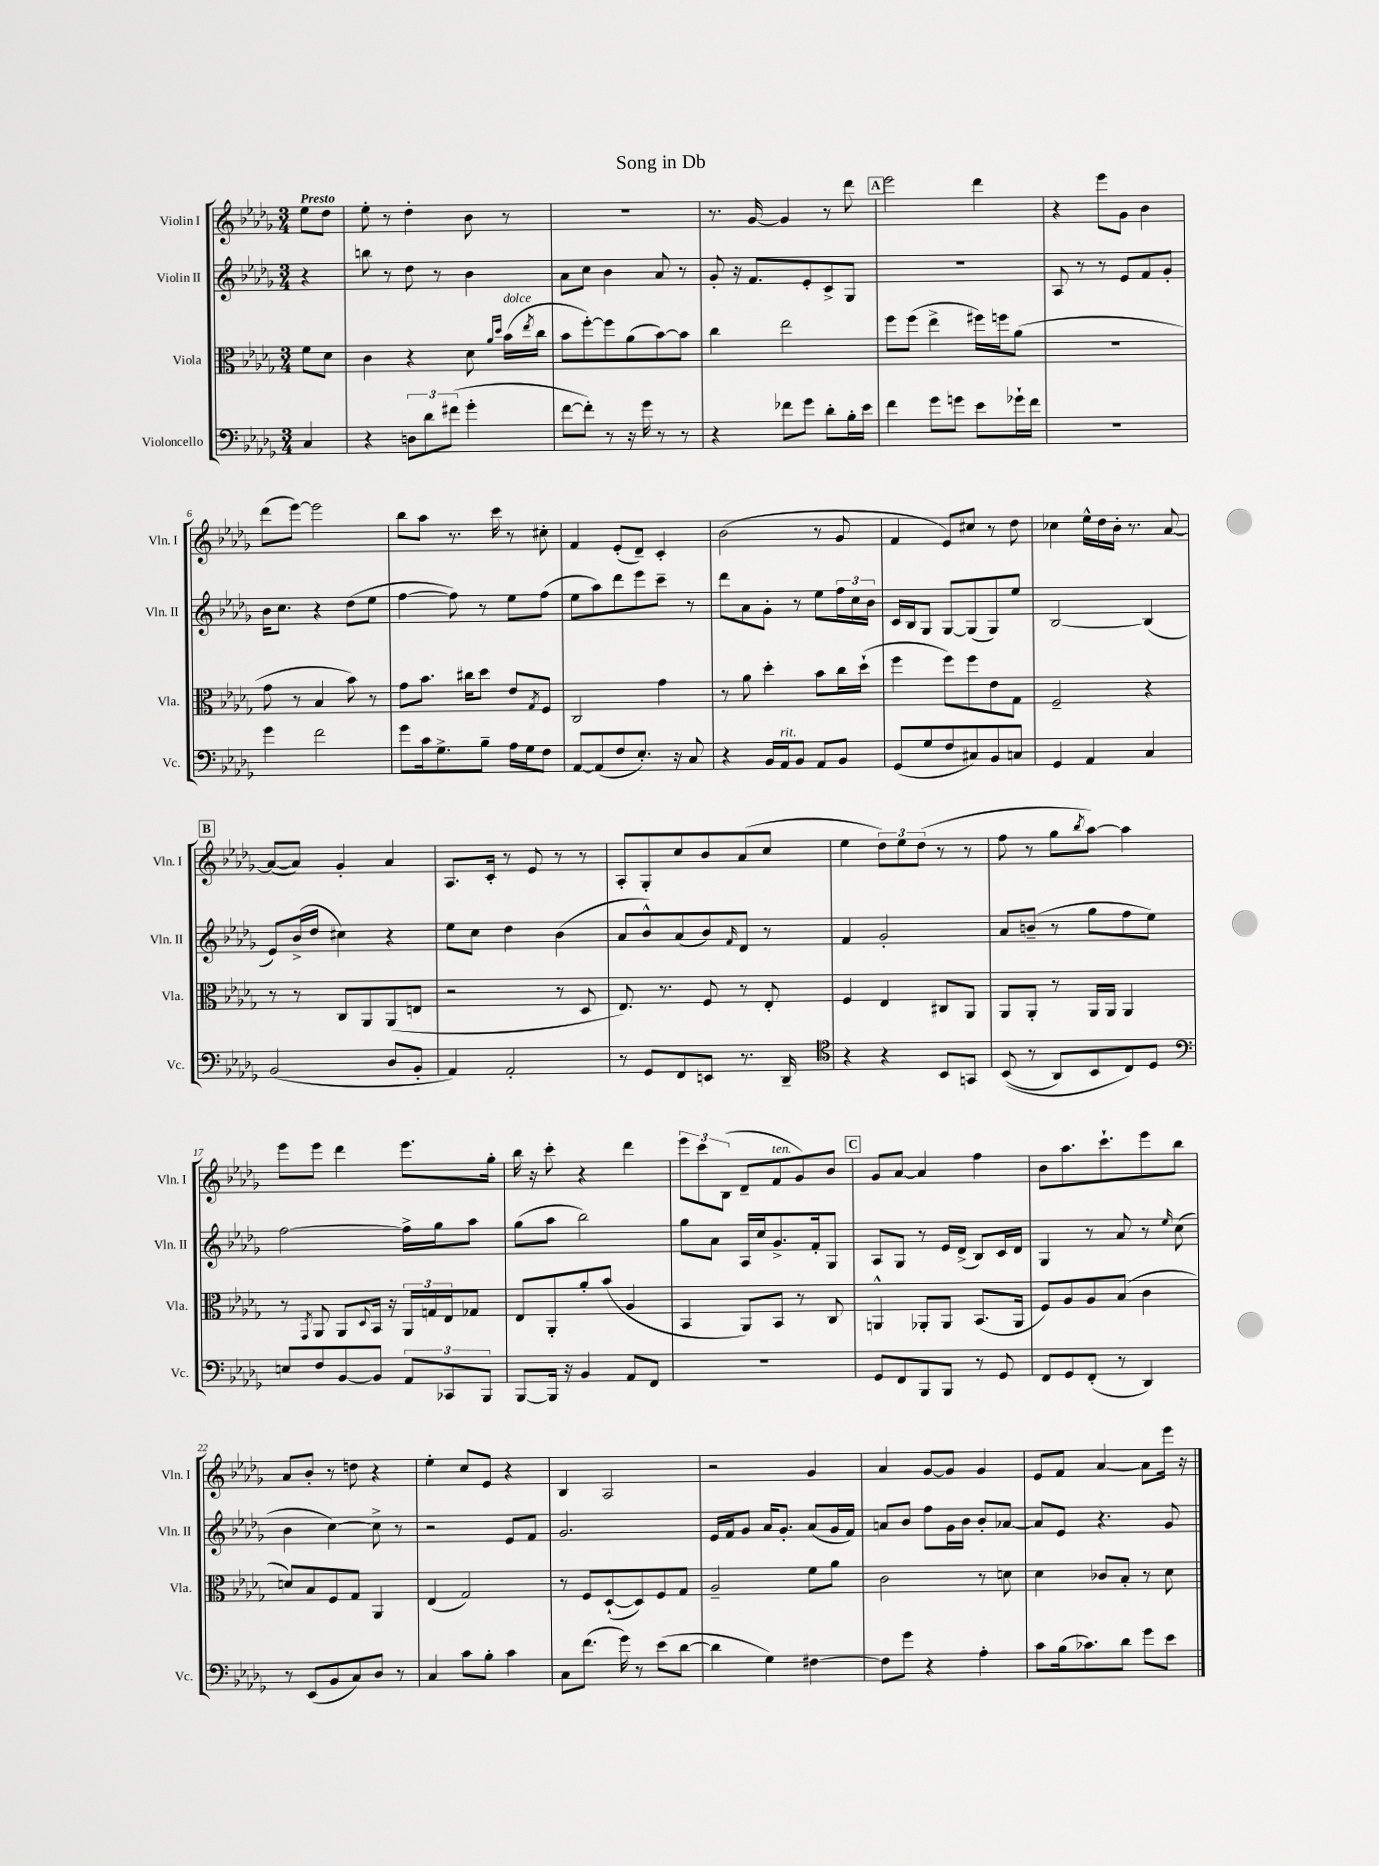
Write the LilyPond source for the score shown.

\header { title = "Song in Db" }
<<
\new StaffGroup <<
\new Staff = "s0" \with { instrumentName = "Violin I" shortInstrumentName = "Vln. I" } {
    \clef treble \key des \major \numericTimeSignature \time 3/4 \partial 4 \tempo "Presto"
    ees''8 des''8 |
    ees''8-. r8 des''4-. bes'8 r8 |
    R2. |
    r8. ges'16~ ges'4 r8 des'''8 |
    \mark \markup { \box "A" } ees'''2 des'''4 |
    r4 ees'''8 ges'8 bes'4 |
    des'''8( ees'''8~) ees'''2 |
    bes''8 aes''8 r8. c'''16 r8 cis''8-. |
    f'4 ees'8-.( des'8--) c'4-. |
    bes'2( r8 ges'8 |
    f'4 ees'8) cis''8 r8 des''8 |
    ces''4 ees''16-^ des''16 bes'16-. r8. aes'8~ |
    \mark \markup { \box "B" } aes'8~( aes'8) ges'4-. aes'4 |
    aes8. c'16-. r8 ees'8 r8 r8 |
    aes8-. ges8-. c''8 bes'8 aes'8( c''8 |
    ees''4 \tuplet 3/2 { des''8) ees''8 des''8( } r8 r8 |
    f''8 r8 ges''8 \acciaccatura { bes''8 } aes''8~) aes''4 |
    ees'''8 ees'''8 des'''4 ees'''8. ges''16-. |
    bes''16 r16 c'''8-. r4 des'''4 |
    \tuplet 3/2 { ees'''8 c'''8 bes8( } des'8-- f'8^\markup { \italic "ten." } ges'8) bes'8 |
    \mark \markup { \box "C" } ges'8 aes'8~ aes'4 f''4 |
    bes'8 aes''8. c'''8.-! ees'''8 bes''8 |
    aes'8 bes'8-. r8 d''8 r4 |
    ees''4-. c''8 ees'8 r4 |
    bes4 aes2 |
    r2 ges'4 |
    aes'4 ges'8~ ges'8 ges'4 |
    ees'8 f'8 aes'4~ aes'8 ees'''16 r16 \bar "|." |
}
\new Staff = "s1" \with { instrumentName = "Violin II" shortInstrumentName = "Vln. II" } {
    \clef treble \key des \major \numericTimeSignature \time 3/4 \partial 4
    r4 |
    b''8 r8 des''8 r8 bes'4 |
    aes'8 c''8 bes'4 aes'8 r8 |
    ges'8-. r16 f'8. ees'8-. c'8-> ges8 |
    \mark \markup { \box "A" } R2. |
    aes8 r8 r8 ees'8 f'8 ges'8-. |
    bes'16 c''8. r4 des''8( ees''8 |
    f''4~ f''8) r8 ees''8 f''8( |
    ees''8 aes''8) des'''8 ees'''8 c'''8-- r8 |
    des'''8 aes'8 ges'8-. r8 ees''8 \tuplet 3/2 { f''16 c''16 bes'16 } |
    c'16 bes16 ges8 ges8~ ges8( ges8) ees''8 |
    bes2~ bes4( |
    \mark \markup { \box "B" } ees'8) bes'16->( des''16 cis''4) r4 |
    ees''8 c''8 des''4 bes'4( |
    aes'8 bes'8-^) aes'8( bes'8) \grace { f'16 } des'8 r8 |
    f'4 ges'2-. |
    aes'8 b'8--( r8 ges''8 f''8 ees''8) |
    f''2~ f''16-> ges''16 aes''8 |
    ges''8( aes''8 bes''2) |
    ges''8 aes'8 aes16 c''16 ges'8.-> f'16-. ges8 |
    \mark \markup { \box "C" } aes8 ges8 r8 ees'16 des'16->( bes8) c'16 des'16 |
    ges4 r8 aes'8 r8 \grace { ees''16 } c''8( |
    bes'4 c''4~) c''8-> r8 |
    r2 ees'8 f'8 |
    ges'2. |
    ees'16 f'16 ges'8 aes'16 ges'8.-. aes'8( ges'16 f'16) |
    a'8 bes'8 f''8 ges'16 bes'16 bes'8-. aes'8~ |
    aes'8 ees'8 r4. ges'8 \bar "|." |
}
\new Staff = "s2" \with { instrumentName = "Viola" shortInstrumentName = "Vla." } {
    \clef alto \key des \major \numericTimeSignature \time 3/4 \partial 4
    f'8 des'8 |
    c'4 r4 des'8 \grace { aes'16 des''16 } bes'16^\markup { \italic "dolce" }( \acciaccatura { ees''8 } c''16 |
    bes'8 f''8~-.) f''8 aes'8( bes'8~) bes'8 |
    c''4 ees''2 |
    \mark \markup { \box "A" } f''8 f''8( ees''4-> fis''16) f''16 aes'8( |
    R2. |
    ges'8 r8 bes4 bes'8) r8 |
    ges'8 bes'8. cis''16 des''8 ees'8 \acciaccatura { ges8 } f8 |
    c2 ges'4 |
    r8 aes'8 des''4-. bes'8 c''16 des''16-!( |
    f''4 f''8) f''8 ees'8 ges8 |
    f2-- r4 |
    \mark \markup { \box "B" } r8 r8 c8 aes,8 aes,8( e8 |
    r2 r8 des8 |
    ees8.) r8. f8 r8 ees8-. |
    f4 ees4 cis8 aes,8 |
    aes,8 aes,8-. r8 aes,16 aes,16 aes,4 |
    r8 \acciaccatura { ges,8 } aes,8 aes,8 \appoggiatura { des8 } bes,16 r16 \tuplet 3/2 { aes,16 g16 ees16 } ges8 |
    ees8 aes,8-. aes'8-. bes'8( aes4 |
    bes,4 aes,8) bes,8 r8 c8 |
    \mark \markup { \box "C" } a,4-^ aes,8-. aes,8 bes,8.( aes,16 |
    f8) aes8 aes8 bes8( c'4 |
    d'8) bes8 f8 ges8 aes,4 |
    ees4( ges2) |
    r8 f8 des8~-!( des8) f8 ges8 |
    aes2-- f'8 aes'8 |
    c'2 r8 d'8 |
    des'4 ces'8 bes8-. r8 des'8 \bar "|." |
}
\new Staff = "s3" \with { instrumentName = "Violoncello" shortInstrumentName = "Vc." } {
    \clef bass \key des \major \numericTimeSignature \time 3/4 \partial 4
    c4 |
    r4 \tuplet 3/2 { d8 des'8 fis'8( } ges'4-. |
    f'8~ f'8-.) r8 r16 ges'16 r8 r8 |
    r4 fes'8 ges'8 des'8-. bes16-. ees'16 |
    \mark \markup { \box "A" } f'4 ges'8 g'8 ees'8 ges'16-! f'16 |
    R2. |
    ges'4 f'2 |
    ges'8 c'16 ges8.-> bes8-- aes16 ges16 f8 |
    aes,8~ aes,8( f8 ees8.-.) r16 c8 |
    r4 bes,16 aes,16^\markup { \italic "rit." } bes,8 aes,8 bes,8 |
    ges,8( ges8 f8 cis8) bes,8 c8 |
    ges,4 aes,4 c4 |
    \mark \markup { \box "B" } bes,2( des8 bes,8-. |
    aes,4) aes,2-. |
    r8 ges,8 f,8 e,8 r8. des,16-- |
    \clef tenor r4 r4 bes,8 g,8 |
    bes,8(\( r8 aes,8) bes,8 c8\) des8 |
    \clef bass e8 f8 bes,8~ bes,8 \tuplet 3/2 { aes,8 ces,8 bes,,8 } |
    bes,,8~ bes,,16 r16 bes,4 aes,8 f,8 |
    R2. |
    \mark \markup { \box "C" } ges,8 f,8 bes,,8 bes,,8 r8 ges,8 |
    f,8 ges,8 f,8-.( r8 des,4) |
    r8 ees,8( bes,8 c8) des8 r8 |
    c4 c'8 bes8-. c'4 |
    c8 f'8.( ges'16) r8 ees'8( des'8~ |
    des'4 ges4) fis4~ |
    fis8 ges'8 r4 aes4-. |
    c'8 bes16( ces'8.) des'8 ges'8 ees'8 \bar "|." |
}
>>
>>
